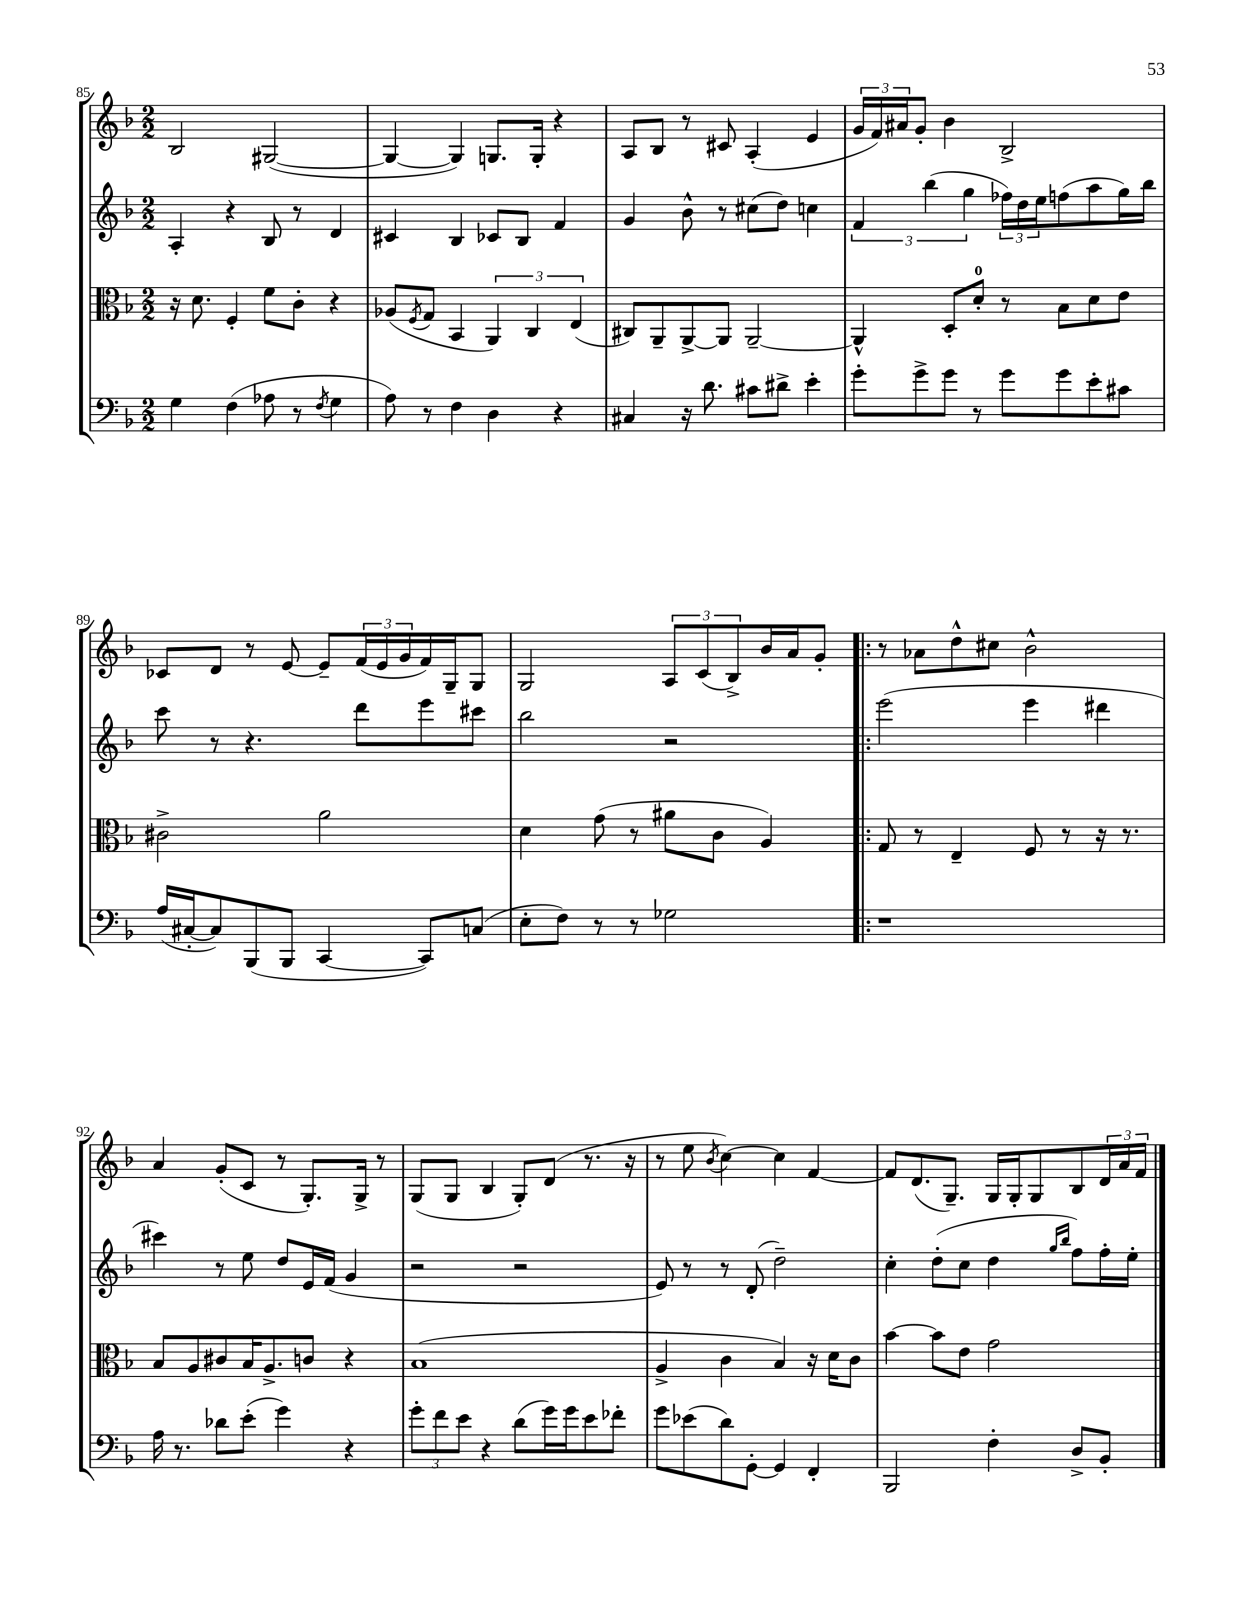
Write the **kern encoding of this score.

**kern	**kern	**kern	**kern
*staff4	*staff3	*staff2	*staff1
*clefF4	*clefC3	*clefG2	*clefG2
*k[b-]	*k[b-]	*k[b-]	*k[b-]
*M2/2	*M2/2	*M2/2	*M2/2
4G	16r	4A'	2B-
.	8.d	.	.
(4F	4F'	4r	.
8A-	8f	8B-	([2G#
8r	8c'	8r	.
8qF	.	.	.
4G	4r	4d	.
=	=	=	=
8A)	(8A-	4c#	4G#_
.	8qF	.	.
8r	8G	.	.
4F	4BB-	4B-	4G#])
4D	6AA)	8c-	8.G
.	.	8B-	.
.	6C	.	.
.	.	.	16G'
4r	.	4f	4r
.	(6E	.	.
=	=	=	=
4C#	8C#)	4g	8A
.	8AA~	.	8B-
16r	[8AA^	8b-^^	8r
8.d	.	.	.
.	8AA]	8r	8c#
8c#	[2AA~	(8cc#	(4A'
8d#^	.	8dd)	.
4e'	.	4cc	4e
=	=	=	=
8g'	4AA^^]	6f	24g
.	.	.	24f)
.	.	.	24a#
8g^	.	.	8g'
.	.	(6bb-	.
8g	8D'	.	4b-
.	.	6gg	.
8r	8d'	.	.
8g	8r	24ff-)	2B-^
.	.	24dd	.
.	.	24ee	.
8g	8B-	(8ff	.
8e'	8d	8aa	.
8c#	8e	16gg)	.
.	.	16bb-	.
=	=	=	=
(16A	2c#^	8ccc	8c-
[16C#'	.	.	.
8C#])	.	8r	8d
(8BBB-	.	4.r	8r
8BBB-	.	.	[8e
[4CC	2a	.	8e~]
.	.	8ddd	(24f
.	.	.	24e
.	.	.	24g
8CC])	.	8eee	16f)
.	.	.	16G~
(8C	.	8ccc#	8G
=	=	=	=
8E'	4d	2bb-	2G
8F)	.	.	.
8r	(8g	.	.
8r	8r	.	.
2G-	8a#	2r	12A
.	.	.	(12c
.	8c	.	.
.	.	.	12B-^)
.	4A)	.	16b-
.	.	.	16a
.	.	.	8g'
=!|:	=!|:	=!|:	=!|:
1r	8G	(2eee	8r
.	8r	.	8a-
.	4E~	.	8dd^^
.	.	.	8cc#
.	8F	4eee	2b-^^
.	8r	.	.
.	16r	4ddd#	.
.	8.r	.	.
=	=	=	=
16A	8B-	4ccc#)	4a
8.r	.	.	.
.	8A	.	.
8d-	8c#	8r	(8g'
(8e'	16B-	8ee	8c
.	8.A^	.	.
4g)	.	8dd	8r
.	8c	16e	8.G')
.	.	(16f	.
4r	4r	4g	.
.	.	.	16G^
.	.	.	8r
=	=	=	=
12g'	(1B-	2r	(8G
12f	.	.	.
.	.	.	8G
12e	.	.	.
4r	.	.	4B-
(8d	.	2r	8G')
16g)	.	.	(8d
16g	.	.	.
8e	.	.	8.r
8f-'	.	.	.
.	.	.	16r
=	=	=	=
8g	4A^	8e)	8r
(8e-	.	8r	8ee
.	.	.	8qb-
8d)	4c	8r	[4cc)
[8GG'	.	(8d'	.
4GG]	4B-)	2dd~)	4cc]
4FF'	16r	.	[4f
.	16d	.	.
.	8c	.	.
=	=	=	=
2BBB-	[4b-	4cc'	8f]
.	.	.	(8.d
.	8b-]	(8dd'	.
.	.	.	8.G~)
.	8e	8cc	.
4F'	2g	4dd	16G
.	.	.	16G'
.	.	.	8G
.	.	16qqgg	.
.	.	16qqbb-	.
8D^	.	8ff)	8B-
8BB-'	.	16ff'	24d
.	.	.	24a
.	.	16ee'	.
.	.	.	24f
==	==	==	==
*-	*-	*-	*-
